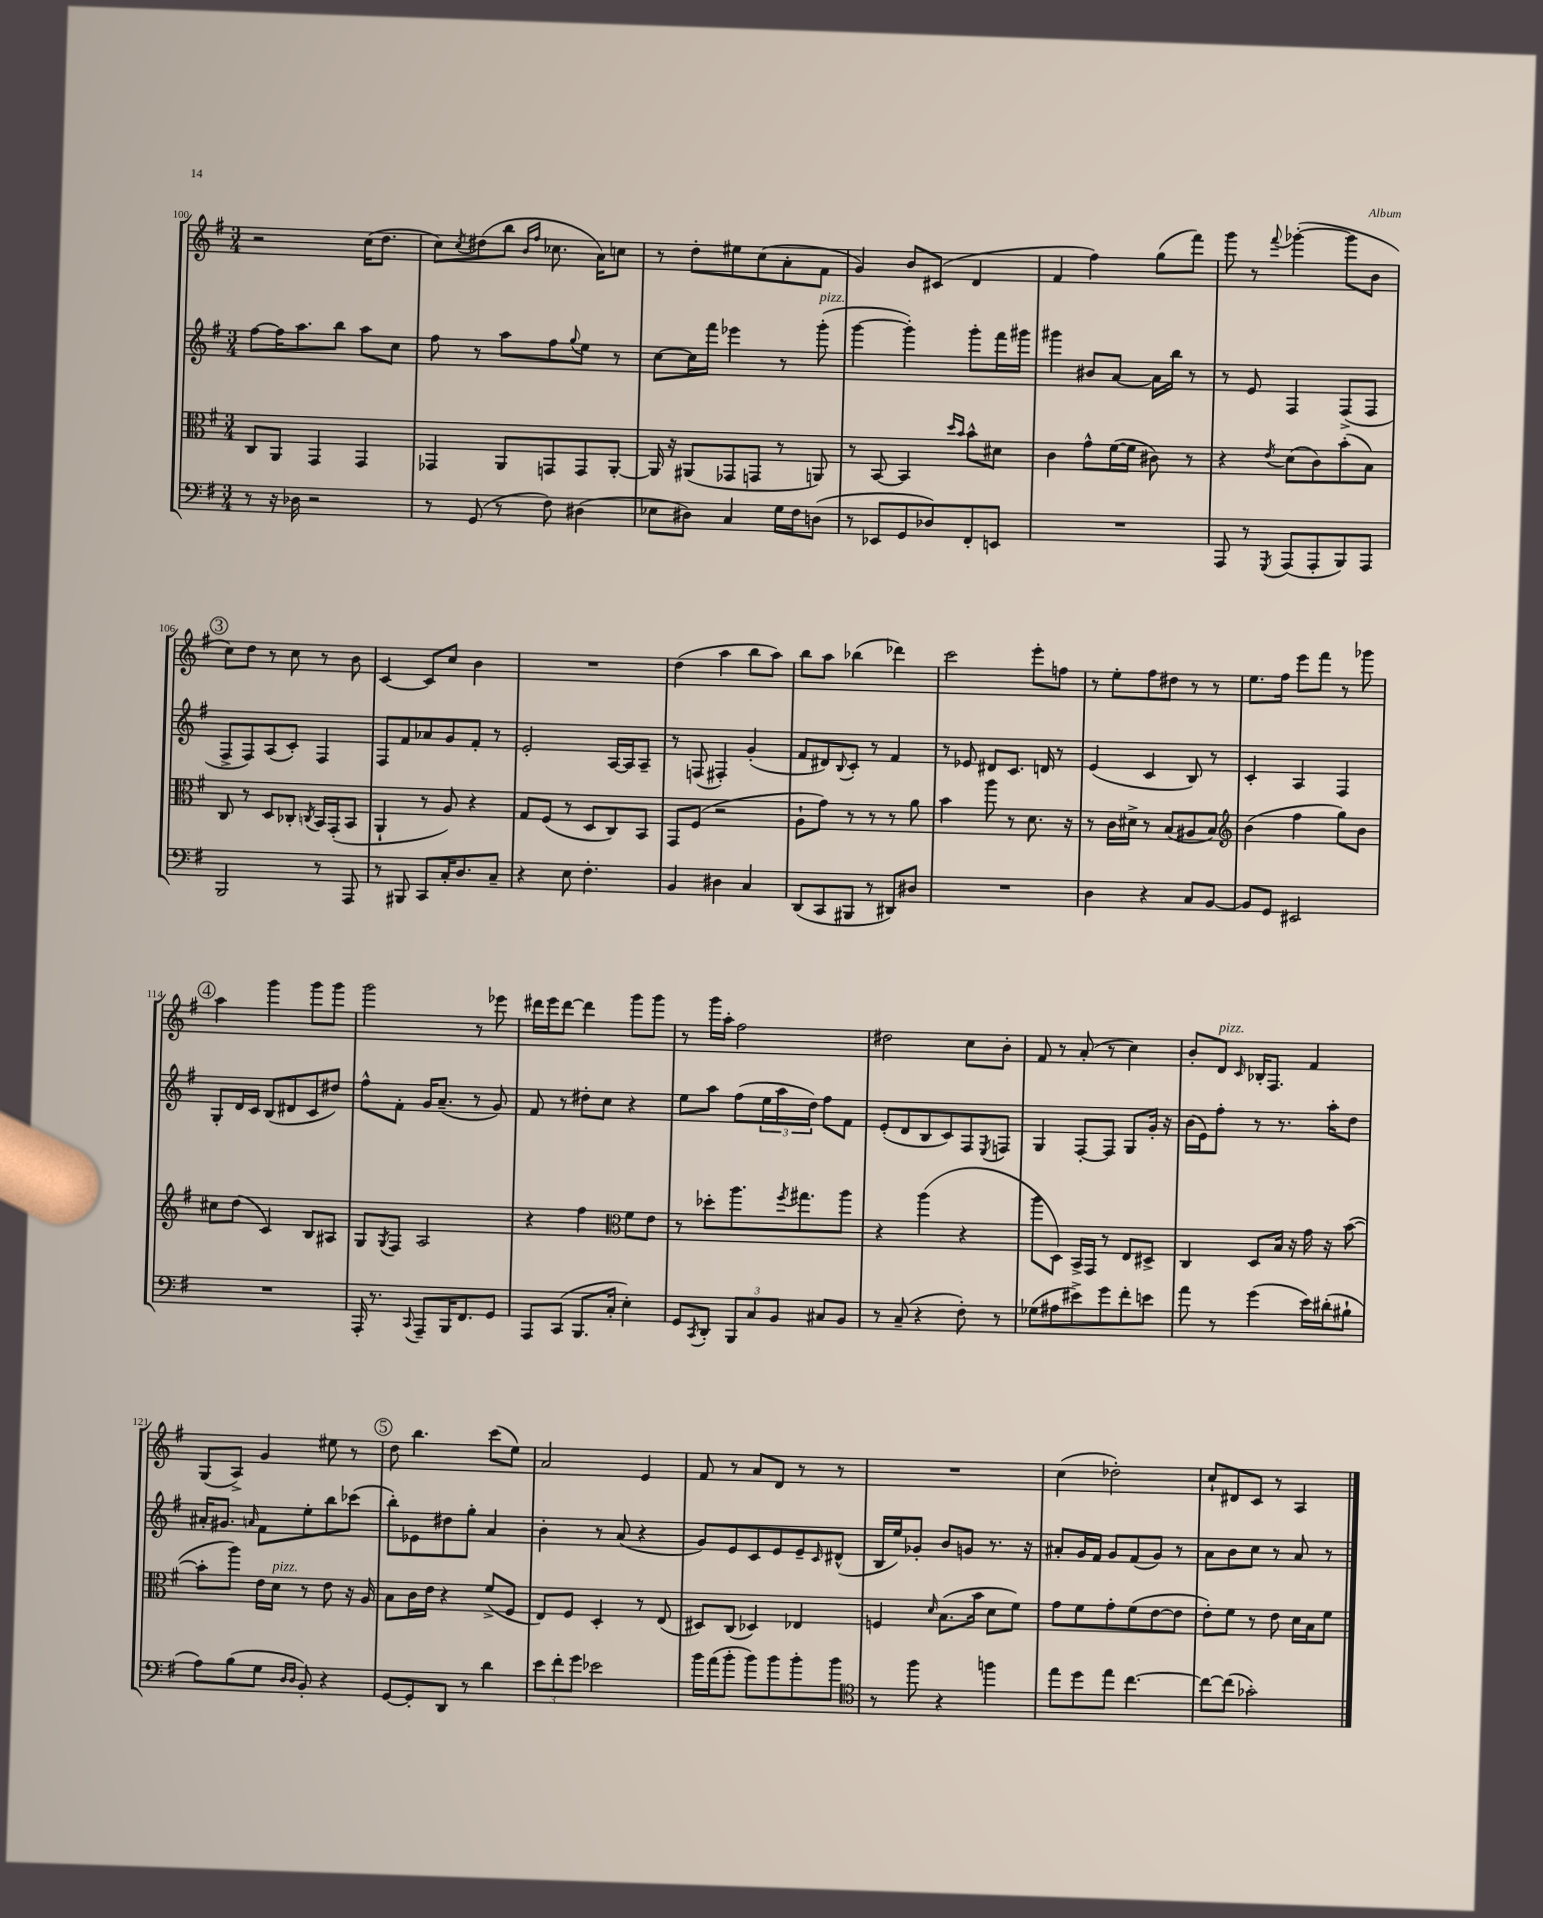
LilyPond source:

<<
\new StaffGroup <<
\new Staff = "s0" {
    \clef treble \key g \major \numericTimeSignature \time 3/4
    r2 c''16( d''8. |
    c''8) \acciaccatura { c''8 } dis''8( b''8 \grace { b'16 fis''16 } ces''8. a'16) c''8 |
    r8 d''8-. eis''8 c''8( a'8-. fis'8 |
    g'4) b'8 cis'8( d'4 |
    fis'4 fis''4) g''8( fis'''8) |
    g'''8 r8 \appoggiatura { fis'''8 } ges'''4~-.( ges'''8 b'8 |
    \mark \markup { \circle "3" } c''8) d''8 r8 c''8 r8 b'8 |
    c'4~ c'8 c''8 b'4 |
    R2. |
    d''4( a''4 b''8 a''8) |
    b''8 a''8 bes''4( des'''4) |
    c'''2 e'''8-. f''8 |
    r8 e''8-. fis''8 dis''8 r8 r8 |
    e''8. fis''16 e'''8 fis'''8 r8 ges'''8 |
    \mark \markup { \circle "4" } a''4 g'''4 g'''8 g'''8 |
    g'''2 r8 ees'''8 |
    dis'''16 e'''16 dis'''8~ dis'''4 g'''8 g'''8 |
    r8 g'''16 a''16-. fis''2 |
    dis''2 c''8 b'8-. |
    fis'8 r8 a'8-.( r8 c''4) |
    b'8-. d'8^\markup { \italic "pizz." } \grace { c'16 } bes16-. fis8. fis'4 |
    g8( a8->) g'4 eis''8 r8 |
    \mark \markup { \circle "5" } d''8 b''4. c'''8( e''8) |
    a'2 e'4 |
    fis'8 r8 a'8 d'8 r8 r8 |
    R2. |
    c''4( des''2-.) |
    c''8-! dis'8 c'8 r8 a4 \bar "|." |
}
\new Staff = "s1" {
    \clef treble \key g \major \numericTimeSignature \time 3/4
    fis''8~ fis''16 a''8. b''8 a''8 c''8 |
    fis''8 r8 a''8 fis''8 \appoggiatura { g''8 } e''8 r8 |
    c''8~ c''16 fis'''16 ees'''4 r8 g'''8-.^\markup { \italic "pizz." }( |
    g'''4~ g'''4-.) g'''8-. fis'''16 gis'''16 |
    gis'''4 bis'8 a'8~ a'16 b''16 r8 |
    r8 e'8 fis4 fis8->( fis8 |
    \mark \markup { \circle "3" } fis8-> fis8) a8( c'8-.) fis4 |
    fis8 fis'8 aes'8 g'8 fis'8-. r8 |
    e'2-. a16~ a16 a8-- |
    r8 f8( fis4-.) g'4-.( |
    fis'8 dis'8) \appoggiatura { b8 } c'8-. r8 fis'4 |
    r8 ees'8 dis'8 c'8. d'16 r8 |
    e'4( c'4 b8) r8 |
    c'4-. a4 fis4 |
    \mark \markup { \circle "4" } g8-. d'16 c'16 b8( dis'8 c'8 dis''8) |
    fis''8-^ fis'8-. g'16 a'8.--( r8 g'8) |
    fis'8 r8 dis''8-. c''8 r4 |
    e''8 a''8 fis''8( \tuplet 3/2 { e''16 a''16 d''16) } fis''8 fis'8 |
    e'8-.( d'8 b8 c'8) fis8 \acciaccatura { e8 } f8 |
    g4 fis8~-. fis8 g8 g'16-. r16 |
    b'16( e'16) fis''8-. r8 r8. a''16-. d''8 |
    ais'16-. gis'8. \grace { a'16 } fis'8 e''8-. b''8 ces'''8( |
    \mark \markup { \circle "5" } b''8-.) ees'8 dis''8 g''8-. a'4 |
    b'4-. r8 a'8( r4 |
    g'8) e'8 c'8 e'8 e'8-- \grace { c'16 } dis'8-^( |
    b16 e''16) ges'8-. b'8 g'8 r8. r16 |
    ais'8-. g'16 fis'16 g'8 fis'8( g'8) r8 |
    a'8 b'8 c''8 r8 a'8 r8 \bar "|." |
}
\new Staff = "s2" {
    \clef alto \key g \major \numericTimeSignature \time 3/4
    c8 a,8 g,4 g,4 |
    ges,4 a,8 g,8 g,8 a,8~-. |
    a,16 r16 ais,8( ges,8 g,8 r8 a,8) |
    r8 b,8~ b,4 \grace { d''16 b'16 } b'8-^ dis'8 |
    c'4 g'8-^ fis'16~( fis'16 cis'8) r8 |
    r4 \acciaccatura { e'8 } d'8( c'8) b'8-.( b8) |
    \mark \markup { \circle "3" } c8 r8 d8 ces8-. \acciaccatura { c8 } b,16 g,16-.( b,8 |
    a,4-! r8 a8) r4 |
    g8 fis8( r8 d8 c8) b,8 |
    g,8 fis8( r2 |
    a8-! g'8) r8 r8 r8 a'8 |
    b'4 a''8 r8 d'8. r16 |
    r8 c'16 dis'16-> r8 b8( ais8 b8) |
    \clef treble b'4( fis''4 g''8) b'8 |
    \mark \markup { \circle "4" } cis''8 d''8( c'4) b8 ais8 |
    g8 \acciaccatura { g8 } fis8 a2 |
    r4 fis''4 \clef alto fis'8 e'8 |
    r8 des''8-. a''8. \acciaccatura { fis''8 } gis''8. a''8 |
    r4 a''4( r4 |
    a''8 d8) b,16-> g,16 r8 e8 dis8-> |
    c4 d8 b16 r16 g'16 r16 b'8~( |
    b'8-. a''8) e'16 d'16^\markup { \italic "pizz." } r8 e'8 r16 a16 |
    \mark \markup { \circle "5" } b8 c'16 e'16 r4 fis'8->( fis8 |
    e8) fis8 d4-. r8 e8( |
    dis8) c8( des4) ees4 |
    f4 \grace { d'16 } b8.( b'16 d'8 fis'8) |
    g'8 fis'8 g'8-. fis'8( e'8~ e'8 |
    e'8-.) fis'8 r8 e'8 d'16 b16 fis'8 \bar "|." |
}
\new Staff = "s3" {
    \clef bass \key g \major \numericTimeSignature \time 3/4
    r8 r16 des16 r2 |
    r8 g,8( r8 fis8) dis4( |
    ees8 dis8) c4 g16 fis16 d8( |
    r8 ees,8 g,8 des8) fis,8-. e,8 |
    R2. |
    a,,8 r8 \acciaccatura { g,,8 } a,,8( a,,8-. b,,8) a,,8 |
    \mark \markup { \circle "3" } b,,2 r8 a,,8 |
    r8 bis,,8 c,8 c16-. d8. c8-- |
    r4 e8 fis4.-. |
    b,4 dis4 c4 |
    d,8( c,8 bis,,8 r8 dis,8) dis8 |
    R2. |
    d4 r4 c8 b,8~ |
    b,8 g,8 eis,2 |
    \mark \markup { \circle "4" } R2. |
    a,,16-. r8. \appoggiatura { c,8 } a,,8-- b,,16 fis,8. g,8 |
    a,,8 c,8( b,,8. c16-. e4-.) |
    g,8 \acciaccatura { c,8 } d,8-. \tuplet 3/2 { b,,8 c8 b,8 } cis8 b,8 |
    r8 c8--( r4 fis8-.) r8 |
    ges8( ais8 eis'8->) g'8 fis'8-. e'8 |
    a'8 r8 g'4( e'16) dis'16-.( bis8-! |
    a8) b8( g8 \grace { d16 d16 } b,8-.) r4 |
    \mark \markup { \circle "5" } g,8~ g,8-. d,8 r8 d'4 |
    \tuplet 3/2 { e'8 fis'8-. g'8 } ees'2 |
    b'16 a'16( b'8-. b'8) b'8 b'8-. b'8 |
    \clef tenor r8 fis''8 r4 f''4 |
    e''8 d''8 e''8 c''4.~ |
    c''8~ c''8( ges'2-.) \bar "|." |
}
>>
>>
\layout { \context { \Score currentBarNumber = #100 } }
